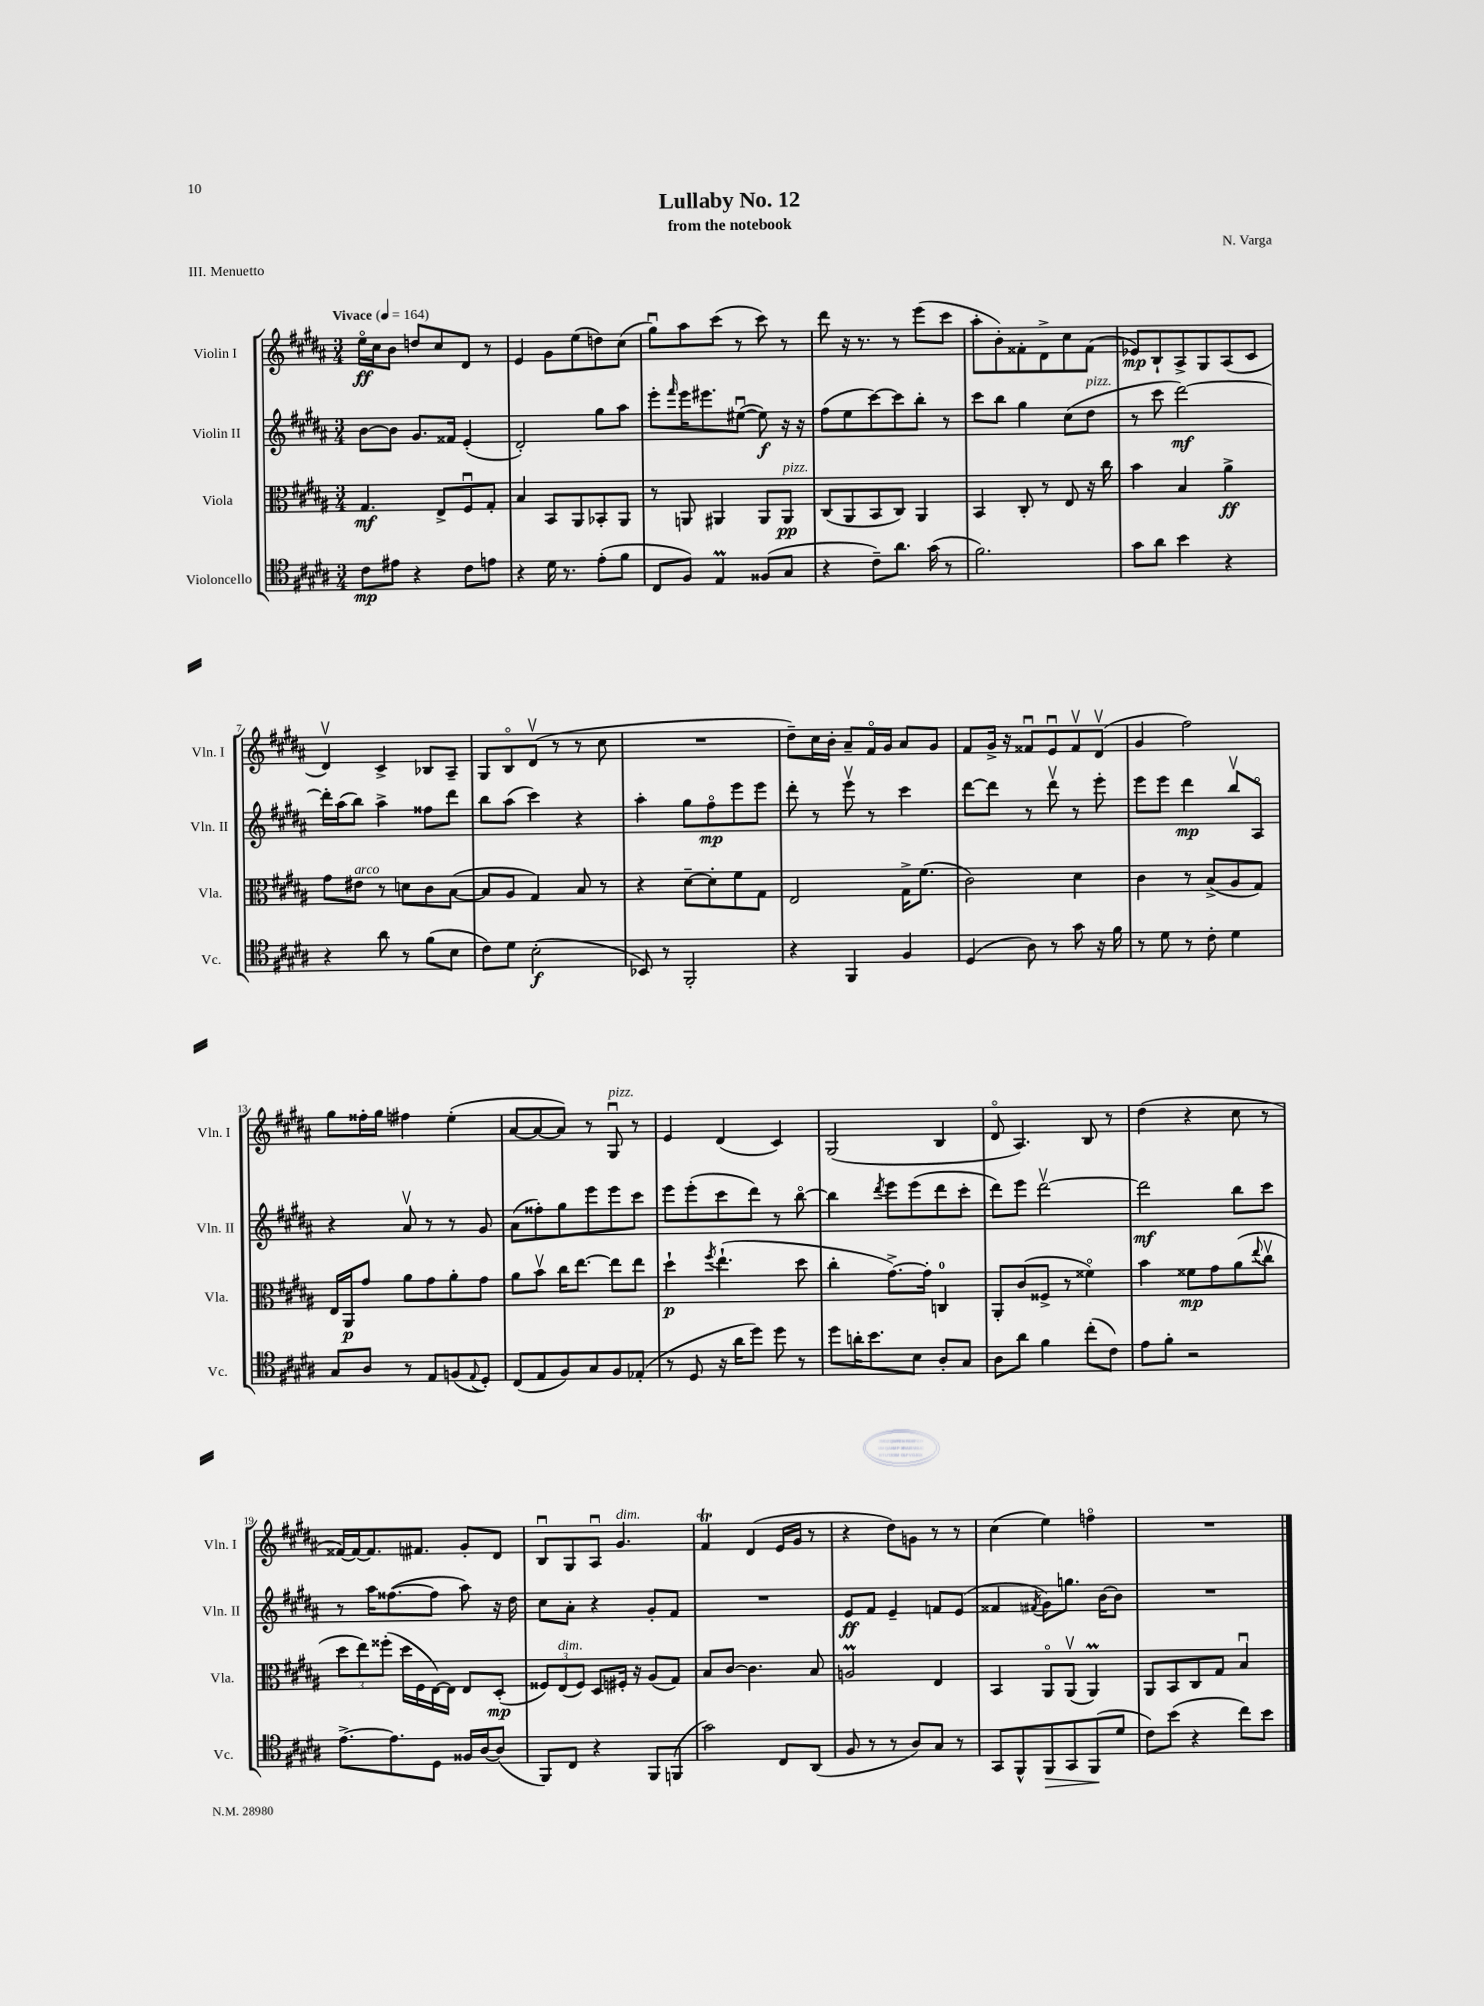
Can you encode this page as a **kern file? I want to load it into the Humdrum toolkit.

**kern	**dynam	**kern	**dynam	**kern	**dynam	**kern	**dynam
*part4	*part4	*part3	*part3	*part2	*part2	*part1	*part1
*staff4	*staff4	*staff3	*staff3	*staff2	*staff2	*staff1	*staff1
*I"Violoncello	*	*I"Viola	*	*I"Violin II	*	*I"Violin I	*
*I'Vc.	*	*I'Vla.	*	*I'Vln. II	*	*I'Vln. I	*
*clefC4	*	*clefC3	*	*clefG2	*	*clefG2	*
*k[f#c#g#d#a#]	*	*k[f#c#g#d#a#]	*	*k[f#c#g#d#a#]	*	*k[f#c#g#d#a#]	*
*M3/4	*	*M3/4	*	*M3/4	*	*M3/4	*
*MM164	*	*MM164	*	*MM164	*	*MM164	*
=1	=1	=1	=1	=1	=1	=1	=1
!	!	!	!	!	!	!LO:TX:a:B:t=Vivace	!
8c#\L	mp	4.G#/	mf	[8b\L	.	16ee\LL	ff
.	.	.	.	.	.	16cc#\J	.
8e#X\J	.	.	.	8b\J]	.	8b\J	.
4r	.	.	.	8.g#/L	.	8ddn/L	.
.	.	8E^/L	.	.	.	8cc#/	.
.	.	.	.	16f##X/Jk	.	.	.
8c#\L	.	8F#u/	.	(4e'/	.	8d#/J	.
8en\J	.	8G#'/J	.	.	.	8r	.
=2	=2	=2	=2	=2	=2	=2	=2
4r	.	4B/	.	2d#'/)	.	4e/	.
16d#\	.	8BB/L	.	.	.	8g#\L	.
8.r	.	.	.	.	.	.	.
.	.	8AA#/	.	.	.	(8ee\	.
(8e'\L	.	8BB-X'/	.	8gg#\L	.	8ddn\)	.
8f#\J	.	8AA#/J	.	8aa#\J	.	(8cc#\J	.
=3	=3	=3	=3	=3	=3	=3	=3
8C#/L	.	8r	.	8eee'\L	.	8gg#u\L)	.
.	.	.	.	16qqfff#/	.	.	.
8F#/J)	.	8AAn/	.	16eee\K	.	8aa#\	.
.	.	.	.	8.eee#X\	.	.	.
4EM/	.	4AA#X/	.	.	.	(8ccc#\J	.
.	.	.	.	([8ee#Xu\J	.	8r	.
(8F##X/L	.	8AA#/L	.	8ee#\])	f	8ccc#\)	.
!	!	!LO:TX:a:i:t=pizz.	!	!	!	!	!
8G#/J	.	8AA#/J	pp	16r	.	8r	.
.	.	.	.	16r	.	.	.
=4	=4	=4	=4	=4	=4	=4	=4
4r	.	(8C#/L	.	(8ff#\L	.	8ddd#\	.
.	.	8AA#/	.	8ee\	.	16r	.
.	.	.	.	.	.	8.r	.
8c#~\L)	.	8BB/	.	[8ccc#\)	.	.	.
8.a#\J	.	8C#/J)	.	8ccc#\]	.	8r	.
.	.	4AA#/	.	8bb'\J	.	(8eee\L	.
(16g#\	.	.	.	.	.	.	.
8r	.	.	.	8r	.	8ccc#\J	.
=5	=5	=5	=5	=5	=5	=5	=5
2.f#\)	.	4BB/	.	8ccc#\L	.	8aa#'\L	.
.	.	.	.	8bb\J	.	8b'\)	.
.	.	8C#'/	.	4gg#\	.	8f##X'\	.
.	.	8r	.	.	.	8d#^\	.
.	.	8E/	.	(8cc#\L	.	8cc#\	.
!	!	!	!	!LO:TX:a:i:t=pizz.	!	!	!
.	.	16r	.	8dd#\J	.	(8f##\J	.
.	.	16cc#\	.	.	.	.	.
=6	=6	=6	=6	=6	=6	=6	=6
8g#\L	.	4b\	.	8r	.	8e-X/L)	mp
8a#\J	.	.	.	8ccc#\	.	8B`/	.
4b\	.	4B/	.	[2ddd#\)	mf	8A#^/	.
.	.	.	.	.	.	8G#/	.
4r	.	4a#^\	ff	.	.	(8A#/	.
.	.	.	.	.	.	8c#/J	.
!!LO:LB:g=z
=7	=7	=7	=7	=7	=7	=7	=7
4r	.	8g#\L	.	16ddd#'\LL]	.	4d#v/)	.
.	.	.	.	(16aa#\J	.	.	.
!	!	!LO:TX:a:i:t=arco	!	!	!	!	!
.	.	8e#X\J	.	8bb\J)	.	.	.
8a#\	.	8r	.	4aa#^\	.	4c#^/	.
8r	.	8dn\L	.	.	.	.	.
(8f#\L	.	8c#\	.	8ff##X\L	.	8B-X/L	.
8B\J	.	([8B\J	.	8ddd#\J	.	8A#~/J	.
=8	=8	=8	=8	=8	=8	=8	=8
8c#\L)	.	8B/L]	.	8bb\L	.	8G#/L	.
8d#\J	.	8A#/J	.	(8aa#\J	.	8B/	.
(2B'\	f	4G#/)	.	4ccc#\)	.	(8d#v/J	.
.	.	.	.	.	.	8r	.
.	.	8B/	.	4r	.	8r	.
.	.	8r	.	.	.	8cc#\	.
=9	=9	=9	=9	=9	=9	=9	=9
8BB-X/)	.	4r	.	4aa#'\	.	2.r	.
8r	.	.	.	.	.	.	.
2FF#'/	.	[8d#~\L	.	8gg#\L	.	.	.
.	.	8d#'\]	.	8ff#\	mp	.	.
.	.	8f#\	.	8eee\	.	.	.
.	.	8G#\J	.	8eee\J	.	.	.
=10	=10	=10	=10	=10	=10	=10	=10
4r	.	2E/	.	8ddd#'\	.	8dd#~\L)	.
.	.	.	.	8r	.	16cc#\L	.
.	.	.	.	.	.	16b'\JJ	.
4FF#/	.	.	.	8eeev\	.	8a#~/L	.
.	.	.	.	8r	.	16f#/L	.
.	.	.	.	.	.	16g#/JJ	.
4F#/	.	16G#^\KL	.	4ccc#\	.	8a#/L	.
.	.	(8.f#\J	.	.	.	.	.
.	.	.	.	.	.	8g#/J	.
=11	=11	=11	=11	=11	=11	=11	=11
(4D#/	.	2c#\)	.	[8ddd#\L	.	8f#/L	.
.	.	.	.	8ddd#\J]	.	16g#^/Jk	.
.	.	.	.	.	.	16r	.
8A#\)	.	.	.	8r	.	8f##Xu/L	.
8r	.	.	.	8ddd#v\	.	8eu/	.
8g#\	.	4d#\	.	8r	.	8f##v/	.
16r	.	.	.	8eee'\	.	(8d#v/J	.
16f#\	.	.	.	.	.	.	.
=12	=12	=12	=12	=12	=12	=12	=12
8r	.	4c#\	.	8eee\L	.	4g#/	.
8d#\	.	.	.	8eee\J	.	.	.
8r	.	8r	.	4ddd#\	mp	2ff#\)	.
8c#'\	.	(8B^/L	.	.	.	.	.
4d#\	.	8A#/	.	8bbv/L	.	.	.
.	.	8G#/J)	.	8A#/J	.	.	.
!!LO:LB:g=z
=13	=13	=13	=13	=13	=13	=13	=13
8G#/L	.	16E/LL	.	4r	.	8gg#\L	.
.	.	16AA#/J	p	.	.	.	.
8A#/J	.	8g#/J	.	.	.	16ff##X'\L	.
.	.	.	.	.	.	16gg#\JJ	.
8r	.	8a#\L	.	8a#v/	.	4ff#X\	.
8E/L	.	8g#\	.	8r	.	.	.
(8Fn/	.	8a#'\	.	8r	.	(4ee'\	.
8qqE/	.	.	.	.	.	.	.
8D#'/J)	.	8g#\J	.	8g#/	.	.	.
=14	=14	=14	=14	=14	=14	=14	=14
(8C#/L	.	8a#\L	.	(8a#\L	.	[8a#/L	.
8E/	.	8bv\J	.	8ff##X'\)	.	8a#/_	.
8F#/)	.	16cc#\KL	.	8gg#\	.	8a#/J])	.
.	.	[8.ee\J	.	.	.	.	.
8G#/	.	.	.	8eee\	.	8r	.
!	!	!	!	!	!	!LO:TX:a:i:t=pizz.	!
8F#/	.	8ee\L]	.	8eee\	.	8G#u/	.
(8E-X'/J	.	8ee\J	.	8ccc#\J	.	8r	.
=15	=15	=15	=15	=15	=15	=15	=15
8r	.	4dd#`\	p	8eee\L	.	4e/	.
8D#/	.	.	.	(8eee'\	.	.	.
.	.	8qff#/	.	.	.	.	.
16r	.	(4.ee`\	.	8ccc#\	.	(4d#/	.
16a#\KL	.	.	.	.	.	.	.
8dd#\J)	.	.	.	8ddd#\J)	.	.	.
8dd#\	.	.	.	8r	.	4c#/)	.
8r	.	8dd#\	.	[8bb\	.	.	.
=16	=16	=16	=16	=16	=16	=16	=16
8dd#\L	.	4cc#'\	.	4bb\]	.	(2G#/	.
16an'\K	.	.	.	.	.	.	.
8.b\	.	.	.	.	.	.	.
.	.	.	.	8qddd#/	.	.	.
.	.	[8.g#^\L)	.	8eee\L	.	.	.
8B\J	.	.	.	(8eee\	.	.	.
.	.	16g#'\Jk]	.	.	.	.	.
8A#'/L	.	4Cn/	.	8ddd#\	.	4B/	.
8G#/J	.	.	.	8ccc#'\J	.	.	.
=17	=17	=17	=17	=17	=17	=17	=17
8A#\L	.	8AA#'/L	.	8ddd#\L)	.	8d#/	.
8a#\J	.	(8c#/	.	8eee\J	.	4.A#/)	.
4f#\	.	8F##X^/J	.	[2ddd#v\	.	.	.
.	.	8r	.	.	.	.	.
(8cc#'\L	.	4f##X\)	.	.	.	8B/	.
8c#\J)	.	.	.	.	.	8r	.
=18	=18	=18	=18	=18	=18	=18	=18
8e\L	.	4b\	.	2ddd#\]	mf	(4dd#\	.
8f#'\J	.	.	.	.	.	.	.
2r	.	8f##X\L	mp	.	.	4r	.
.	.	8g#\	.	.	.	.	.
.	.	(8a#\	.	8bb\L	.	8cc#\	.
.	.	8qqee/	.	.	.	.	.
.	.	8cc#v\J	.	8ccc#\J	.	8r	.
!!LO:LB:g=z
=19	=19	=19	=19	=19	=19	=19	=19
[8.e^\L	.	12dd#\L	.	8r	.	[16f##X/LL)	.
.	.	.	.	.	.	16f##/J_	.
.	.	12ee\)	.	.	.	.	.
.	.	.	.	16aa#\KL	.	8.f##/]	.
.	.	(12ff##X'\J	.	.	.	.	.
8.e\]	.	.	.	([8.ff##X\	.	.	.
.	.	16dd#\LL	.	.	.	.	.
.	.	16F#\	.	.	.	8.f#X/J	.
8D#\J	.	[16E\)	.	8ff##\J]	.	.	.
.	.	16E\JJ]	.	.	.	.	.
16F##X/LL	.	8E/L	.	8aa#\)	.	8g#'/L	.
[16A#/J	.	.	.	.	.	.	.
(8A#/J]	.	(8D#'/J	mp	16r	.	8d#/J	.
.	.	.	.	16dd#\	.	.	.
=20	=20	=20	=20	=20	=20	=20	=20
8FF#/L)	.	12F##X/L)	.	8cc#\L	.	8Bu/L	.
!	!	!LO:TX:a:i:t=dim.	!	!	!	!	!
.	.	(12E/	.	.	.	.	.
8C#/J	.	.	.	8a#'\J	.	8G#/	.
.	.	12F##/J)	.	.	.	.	.
4r	.	8D#/L	.	4r	.	8A#u/J	.
!	!	!	!	!	!	!LO:TX:a:i:t=dim.	!
.	.	16F#X'/Jk	.	.	.	4.g#/	.
.	.	16r	.	.	.	.	.
8FF#/L	.	(8A#/L	.	8g#'/L	.	.	.
(8FFn/J	.	8G#/J)	.	8f#/J	.	.	.
=21	=21	=21	=21	=21	=21	=21	=21
2g#\)	.	8B/L	.	2.r	.	4f#T/	.
.	.	[8c#/J	.	.	.	.	.
.	.	4.c#\]	.	.	.	(4d#/	.
8C#/L	.	.	.	.	.	16e/LL	.
.	.	.	.	.	.	16g#/JJ	.
(8AA#/J	.	8B/	.	.	.	8r	.
=22	=22	=22	=22	=22	=22	=22	=22
8F#/	.	2AnM/	.	8e/L	ff	4r	.
8r	.	.	.	8f#/J	.	.	.
8r	.	.	.	4e~/	.	8dd#\L)	.
8A#/L)	.	.	.	.	.	8gn\J	.
8G#/J	.	4E/	.	8fn/L	.	8r	.
8r	.	.	.	(8e/J	.	8r	.
=23	=23	=23	=23	=23	=23	=23	=23
8GG#/L	.	4BB/	.	4f##X/	.	(4cc#\	.
8FF#^^/	.	.	.	.	.	.	.
.	.	.	.	8qf#X/	.	.	.
!	!LO:HP:b	!	!	!	!	!	!
8FF#/	>	8AA#/L	.	8g#\L)	.	4ee\)	.
8GG#/	.	(8AA#v/J	.	8.ggn\J	.	.	.
(8FF#/	.	4AA#m/)	.	.	.	4ffn\	.
.	.	.	.	[16b\KL	.	.	.
8d#/J	]	.	.	8b\J]	.	.	.
=24	=24	=24	=24	=24	=24	=24	=24
8c#\L)	.	8AA#/L	.	2.r	.	2.r	.
(8b\J	.	8BB/	.	.	.	.	.
4r	.	8C#/	.	.	.	.	.
.	.	8G#/J	.	.	.	.	.
8cc#\L)	.	4Bu/	.	.	.	.	.
8b\J	.	.	.	.	.	.	.
==	==	==	==	==	==	==	==
*-	*-	*-	*-	*-	*-	*-	*-
